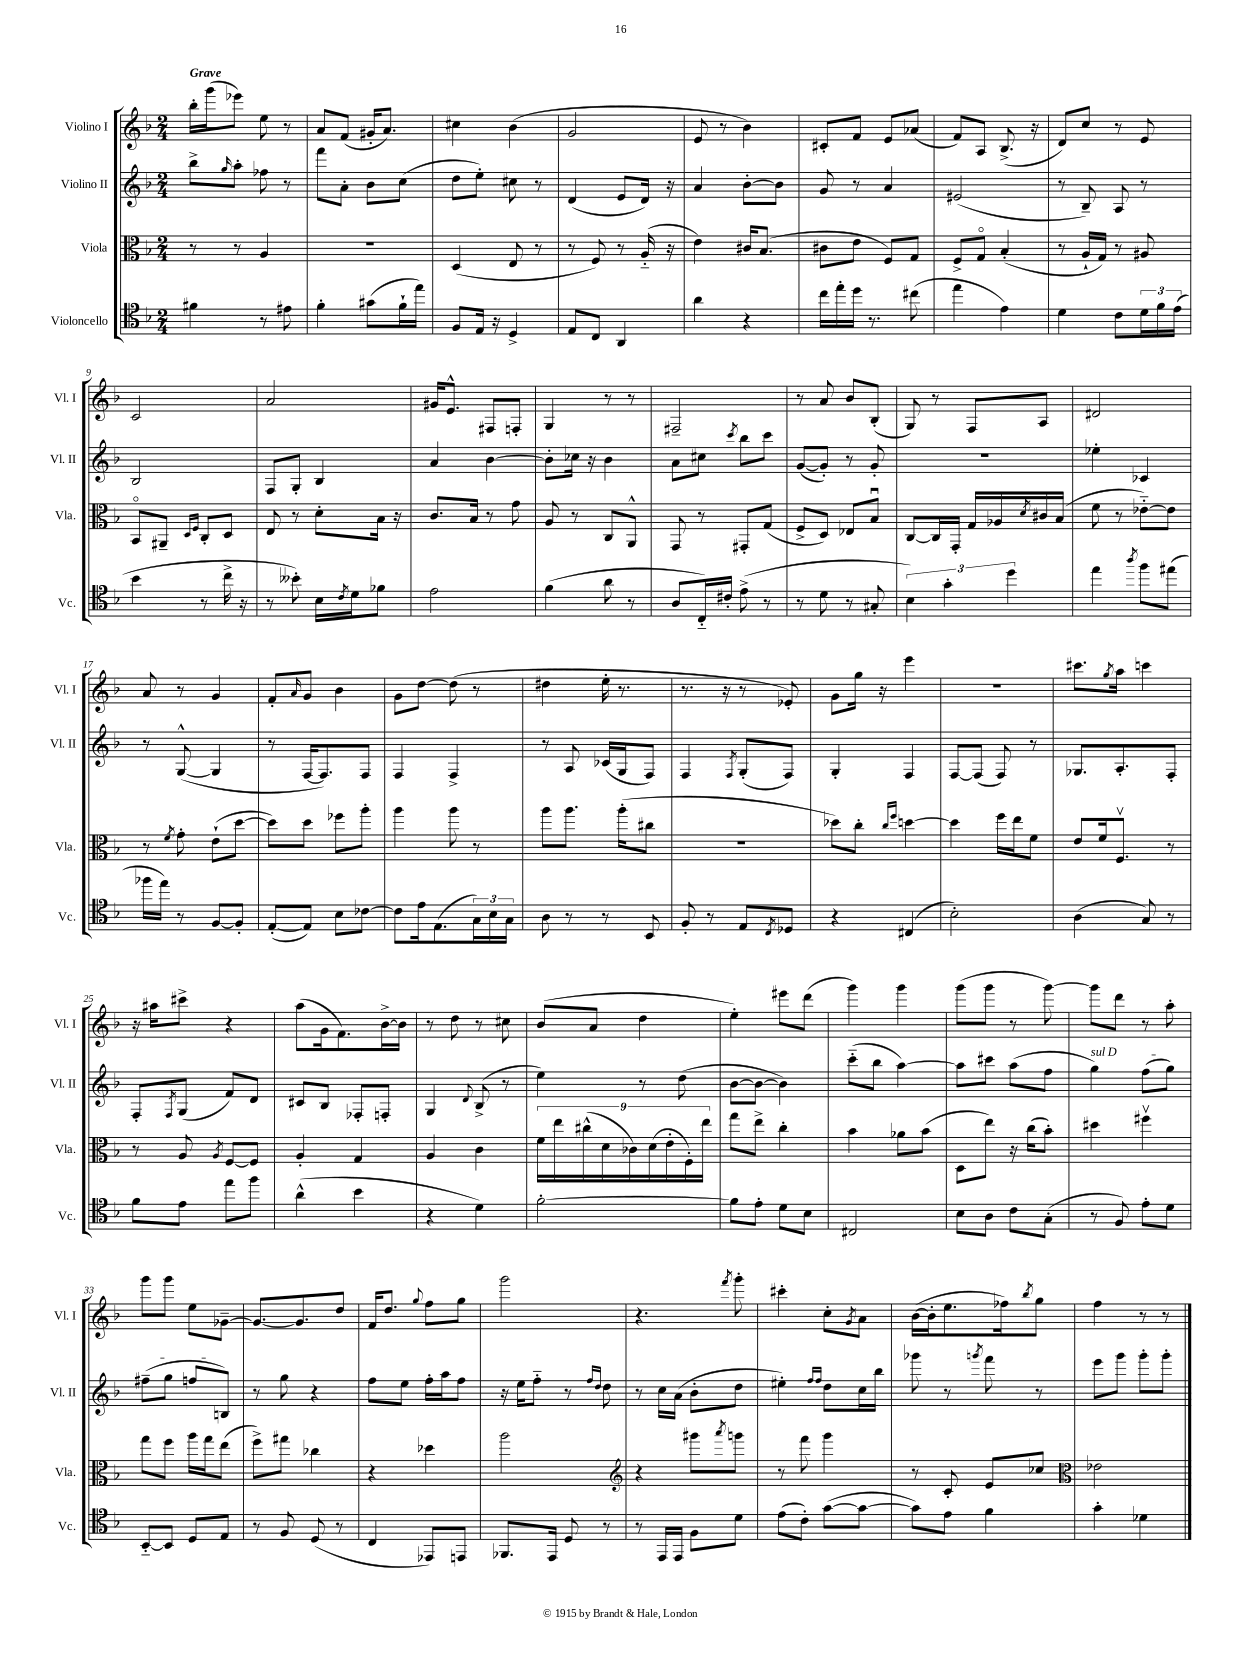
<<
\new StaffGroup <<
\new Staff = "s0" \with { instrumentName = "Violino I" shortInstrumentName = "Vl. I" } {
    \clef treble \key f \major \numericTimeSignature \time 2/4 \tempo "Grave"
    bes''16-. g'''16( ees'''8) e''8 r8 |
    a'8 f'8( gis'16-. a'8.) |
    cis''4 bes'4( |
    g'2 |
    e'8 r8 bes'4) |
    cis'8-. f'8 e'8 aes'8( |
    f'8) a8 bes8.->( r16 |
    d'8) c''8 r8 e'8 |
    c'2 |
    a'2 |
    gis'16 e'8.-^ fis8 f8-. |
    g4 r8 r8 |
    fis2-- |
    r8 a'8 bes'8 bes8-.( |
    g8) r8 f8 a8 |
    dis'2 |
    a'8 r8 g'4 |
    f'8-. \grace { a'16 } g'8 bes'4 |
    g'8 d''8~ d''8( r8 |
    dis''4 e''16-. r8. |
    r8. r16 r8 ees'8-.) |
    g'8 g''16 r16 e'''4 |
    r2 |
    cis'''8. \acciaccatura { g''8 } a''16 c'''4 |
    r16 ais''16 cis'''8-> r4 |
    a''8( g'16 f'8.) bes'16~-> bes'16 |
    r8 d''8 r8 cis''8 |
    bes'8( a'8 d''4 |
    e''4-.) eis'''8 d'''8( |
    g'''4) g'''4 |
    g'''8( g'''8 r8 g'''8~) |
    g'''8 d'''8 r8 a''8-. |
    g'''8 g'''8 e''8 ges'8~-- |
    ges'8.~ ges'8. d''8 |
    f'16 d''8. \appoggiatura { g''8 } f''8 g''8 |
    g'''2 |
    r4. \acciaccatura { f'''8 } g'''8-. |
    cis'''4-. c''8-. \acciaccatura { g'8 } a'8 |
    bes'16~( bes'16-. e''8. fes''16) \acciaccatura { bes''8 } g''8 |
    f''4 r8 r8 \bar "|." |
}
\new Staff = "s1" \with { instrumentName = "Violino II" shortInstrumentName = "Vl. II" } {
    \clef treble \key f \major \numericTimeSignature \time 2/4
    bes''8-> \grace { g''16 } a''8-. fes''8 r8 |
    f'''8 a'8-. bes'8 c''8( |
    d''8 e''8-.) cis''8 r8 |
    d'4( e'8 d'16) r16 |
    a'4 bes'8~-. bes'8 |
    g'8 r8 a'4 |
    eis'2( |
    r8 bes8--) a8 r8 |
    bes2 |
    f8 g8-. bes4 |
    a'4 bes'4~ |
    bes'8-. ces''16 r16 bes'4 |
    a'8 cis''8 \acciaccatura { c'''8 } bes''8 c'''8 |
    g'8~( g'8-.) r8 g'8-. |
    r2 |
    ees''4-. ces'4 |
    r8 g8~-^( g4 |
    r8 f16~ f8.) f8 |
    f4 f4-> |
    r8 a8 ces'16( g16 f8) |
    f4 \acciaccatura { f8 } g8-.( f8) |
    g4-. f4 |
    f8~ f8( f8) r8 |
    ges8. a8.-. f8-. |
    f8-. \acciaccatura { f8 } g8( f'8) d'8 |
    cis'8 bes8 fes8-. f8-. |
    g4 \appoggiatura { d'8 } bes8->( r8 |
    e''4) r8 d''8( |
    bes'8~ bes'8~ bes'4) |
    c'''8-_( bes''8 a''4~) |
    a''8 cis'''8 a''8( f''8 |
    \once \override TextSpanner.bound-details.left.text = \markup { \italic "sul D" } g''4\startTextSpan) f''8( g''8) |
    fis''8--( g''8 f''8 b8\stopTextSpan) |
    r8 g''8 r4 |
    f''8 e''8 f''16-. a''16 f''8 |
    r16 e''16 f''8-_ r8 \grace { f''16 d''16 } d''8 |
    r8 c''16 a'16( bes'8-. d''8 |
    eis''4-.) \grace { f''16 f''16 } d''8 c''16 bes''16 |
    ges'''8 r8 \acciaccatura { g'''8 } f'''8 r8 |
    e'''8 g'''8 g'''8-. g'''8-. \bar "|." |
}
\new Staff = "s2" \with { instrumentName = "Viola" shortInstrumentName = "Vla." } {
    \clef alto \key f \major \numericTimeSignature \time 2/4
    r8 r8 a4 |
    R2 |
    d4( e8 r8 |
    r8 f8) r8 a16-_( r16 |
    e'4) cis'16 bes8.( |
    cis'8 e'8 f8) g8 |
    f8-> g8\flageolet bes4-.( |
    r8 a16-! g16) r8 ais8 |
    bes,8\flageolet ais,8-- \grace { d16 f16 } c8-. d8 |
    e8 r8 d'8-. bes16 r16 |
    c'8. bes16 r8 g'8 |
    a8 r8 c8 a,8-^ |
    g,8 r8 gis,8-. g8( |
    f8-> d8) ees8 bes8\downbow |
    c8~ c16 g,16-. g16 aes16 \acciaccatura { d'8 } cis'16 bes16( |
    f'8 r8 ees'8~-_) ees'8 |
    r8 \acciaccatura { f'8 } g'8-. e'8-!( d''8~ |
    d''8) d''8 fes''8 a''8-. |
    a''4 a''8 r8 |
    a''8 a''8. a''16-.( cis''8 |
    R2 |
    des''8) c''8-. \grace { c''16 f''16 } d''4~ |
    d''4 f''16 e''16 f'8 |
    e'8 f'16 f8.\upbow r8 |
    r8 a8 \acciaccatura { a8 } f8~ f8 |
    a4-. g4 |
    a4 c'4 |
    \tuplet 9/8 { f'16 e''16 cis''16-^( d'16 ces'16) d'16( e'16-. f16-.) e''16 } |
    g''8 e''8-> c''4-. |
    bes'4 aes'8 bes'8( |
    d8 e''8) r16 c''16( bes'8-.) |
    dis''4 fis''4\upbow |
    g''8 f''8 a''16 g''16 e''8( |
    f''8->) gis''8 ces''4 |
    r4 des''4 |
    a''2 |
    \clef treble r4 gis'''8 \acciaccatura { a'''8 } g'''8 |
    r8 f'''8 g'''4 |
    r8 c'8-. e'8 ces''8 |
    \clef alto ees'2 \bar "|." |
}
\new Staff = "s3" \with { instrumentName = "Violoncello" shortInstrumentName = "Vc." } {
    \clef tenor \key f \major \numericTimeSignature \time 2/4
    fis'4 r8 eis'8 |
    f'4-. gis'8( f'16-! e''16) |
    f8 e16 r16 d4-> |
    e8 c8 a,4 |
    a'4 r4 |
    c''16 e''16-. d''16 r8. cis''8( |
    e''4 e'4) |
    d'4 c'8 \tuplet 3/2 { d'16 f'16 e'16( } |
    bes'4 r8 c''16-> r16 |
    r8 beses'8-.) bes16 \acciaccatura { c'8 } d'16 fes'8 |
    e'2 |
    f'4( a'8 r8 |
    a8 c16-_) cis'16-. e'8->( r8 |
    r8 d'8 r8 gis8-. |
    \tuplet 3/2 { bes4) g'4-. d''4 } |
    e''4 \acciaccatura { a''8 } f''8 eis''8( |
    fes''16 e''16) r8 f8~ f8-. |
    e8~-.( e8) bes8 ces'8~ |
    ces'8 e'16 e8.( \tuplet 3/2 { g16) bes16 g16 } |
    a8 r8 r8 bes,8 |
    f8-. r8 e8 \acciaccatura { c8 } des8 |
    r4 cis4( |
    bes2-.) |
    a4( g8) r8 |
    f'8 e'8 e''8 f''8 |
    a'4-^( bes'4 |
    r4 d'4) |
    f'2~-. |
    f'8 e'8-. d'8 bes8 |
    cis2 |
    bes8 a8 c'8 g8-.( |
    r8 f8) e'8-. d'8 |
    bes,8~-_ bes,8 d8 e8 |
    r8 f8 d8( r8 |
    c4 ees,8) e,8 |
    fes,8. e,16 d8 r8 |
    r8 e,16 e,16 f8 d'8 |
    e'8( c'8-.) g'8~( g'8~ |
    g'8) e'8 f'4 |
    g'4-. des'4 \bar "|." |
}
>>
>>
